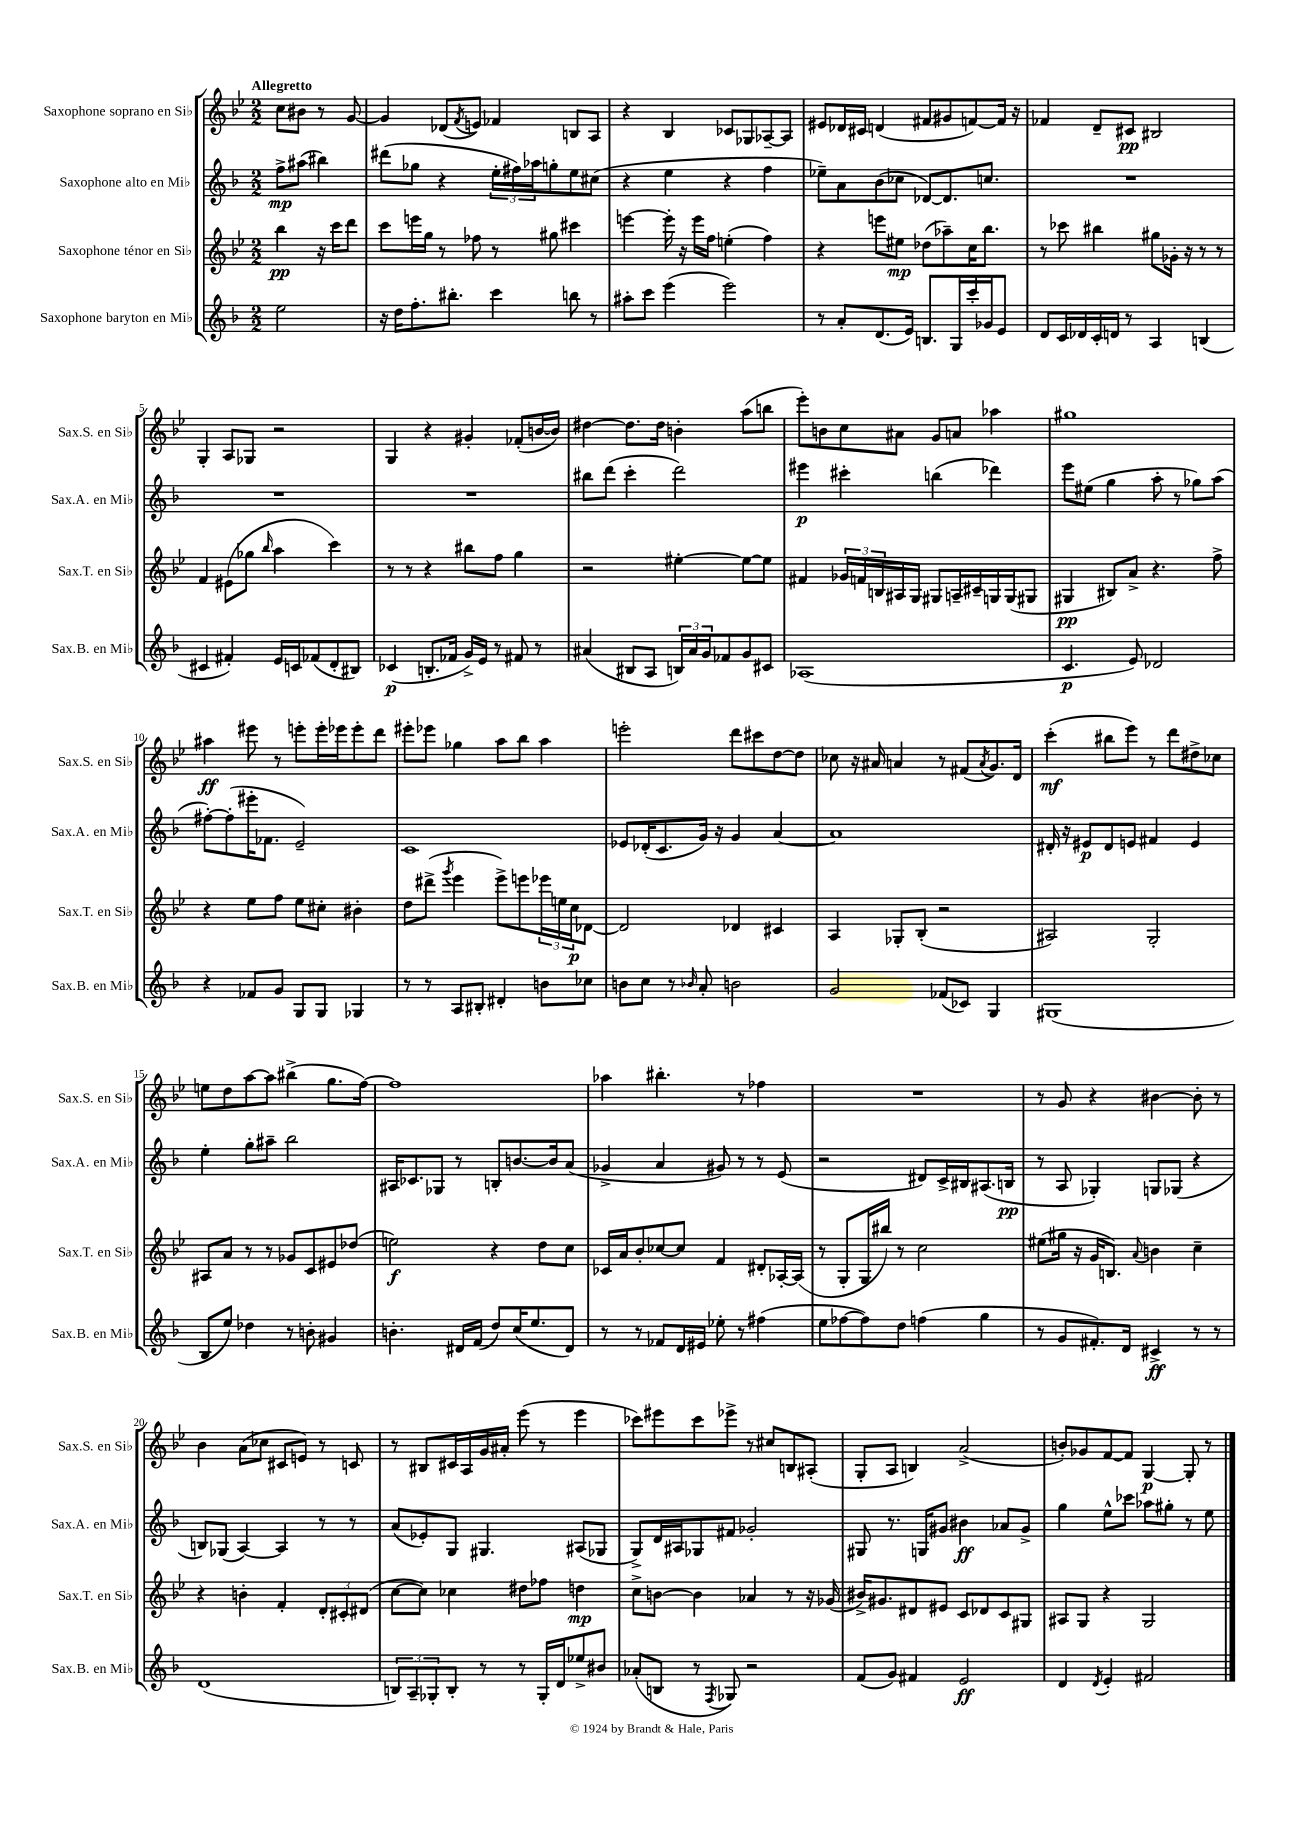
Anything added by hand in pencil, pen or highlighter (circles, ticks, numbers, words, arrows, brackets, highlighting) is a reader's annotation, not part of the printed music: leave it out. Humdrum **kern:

**kern	**dynam	**kern	**dynam	**kern	**dynam	**kern	**dynam
*part4	*part4	*part3	*part3	*part2	*part2	*part1	*part1
*staff4	*staff4	*staff3	*staff3	*staff2	*staff2	*staff1	*staff1
*I"Saxophone baryton en Mi♭	*	*I"Saxophone ténor en Si♭	*	*I"Saxophone alto en Mi♭	*	*I"Saxophone soprano en Si♭	*
*I'Sax.B. en Mi♭	*	*I'Sax.T. en Si♭	*	*I'Sax.A. en Mi♭	*	*I'Sax.S. en Si♭	*
*clefG2	*	*clefG2	*	*clefG2	*	*clefG2	*
*k[b-]	*	*k[b-e-]	*	*k[b-]	*	*k[b-e-]	*
*M2/2	*	*M2/2	*	*M2/2	*	*M2/2	*
=	=	=	=	=	=	=	=
!	!	!	!	!	!	!LO:TX:a:B:t=Allegretto	!
2ee\	.	4bb-\	pp	8ff^\L	mp	8cc\L	.
.	.	.	.	(8aa#X\J	.	8b#X\J	.
.	.	16r	.	4bb#X\)	.	8r	.
.	.	16ccc\KL	.	.	.	.	.
.	.	8ddd\J	.	.	.	[8g/	.
=1	=1	=1	=1	=1	=1	=1	=1
16r	.	8ccc\L	.	(8ddd#X\L	.	4g/]	.
16dd\KL	.	.	.	.	.	.	.
8.ff'\	.	16eeen\L	.	8gg-X\J	.	.	.
.	.	16gg\JJ	.	.	.	.	.
.	.	8r	.	4r	.	(8d-X/L	.
8.bb#X'\J	.	.	.	.	.	.	.
.	.	.	.	.	.	8qf/	.
.	.	8ff-X\	.	.	.	8en/J)	.
4ccc\	.	8r	.	24ee'\LL	.	4f-X/	.
.	.	.	.	24ff#X\)	.	.	.
.	.	.	.	24aa-X\J	.	.	.
.	.	8gg#X\	.	8ggn'\	.	.	.
8bbn\	.	4ccc#X\	.	8ee\	.	8Bn/L	.
8r	.	.	.	(8cc#X\J	.	8A/J	.
=2	=2	=2	=2	=2	=2	=2	=2
8aa#X'\L	.	[4eeen\	.	4r	.	4r	.
8ccc\J	.	.	.	.	.	.	.
(4eee\	.	16eee'\]	.	4ee\	.	4B-/	.
.	.	16r	.	.	.	.	.
.	.	16eee\LL	.	.	.	.	.
.	.	16ff\JJ	.	.	.	.	.
2eee\)	.	(4een'\	.	4r	.	8c-X/L	.
.	.	.	.	.	.	8G-X/	.
.	.	4ff\)	.	4ff\	.	[8A-X~/	.
.	.	.	.	.	.	8A-/J]	.
=3	=3	=3	=3	=3	=3	=3	=3
8r	.	4r	.	8ee-X~\L)	.	8e#X/L	.
8a'/L	.	.	.	8a\	.	16d-X/L	.
.	.	.	.	.	.	16c#X/JJ	.
(8.d/	.	8eeen\L	.	(8b-\	.	(4dn/	.
.	.	8ee#X\J	mp	8cc-X\J	.	.	.
16e/Jk)	.	.	.	.	.	.	.
8.Bn/L	.	(8dd-X\L	.	[8d-X/L)	.	8f#X/L	.
.	.	8aa-X~\)	.	8.d-/]	.	8g#X/	.
16G/L	.	.	.	.	.	.	.
16ccc'/	.	16cc\K	.	.	.	[8fn/)	.
16g-X/J	.	8.bb-\J	.	8.ccn/J	.	.	.
8e/J	.	.	.	.	.	16f/Jk]	.
.	.	.	.	.	.	16r	.
=4	=4	=4	=4	=4	=4	=4	=4
8d/L	.	8r	.	1r	.	4f-X/	.
16c/L	.	8ccc-X\	.	.	.	.	.
16d-X/	.	.	.	.	.	.	.
16c'/	.	4bb#X\	.	.	.	8d~/L	.
16dn/JJ	.	.	.	.	.	.	.
8r	.	.	.	.	.	8c#X/J	pp
4A/	.	8gg#X\L	.	.	.	2B#X/	.
.	.	16g-X'\Jk	.	.	.	.	.
.	.	16r	.	.	.	.	.
(4Bn/	.	8r	.	.	.	.	.
.	.	8r	.	.	.	.	.
!!LO:LB:g=z
=5	=5	=5	=5	=5	=5	=5	=5
4c#X/	.	4f/	.	1r	.	4G'/	.
4f#X'/)	.	(8e#X\L	.	.	.	8A/L	.
.	.	8gg-X\J	.	.	.	8G-X/J	.
.	.	16qqbb-/	.	.	.	.	.
16e/LL	.	4aa\	.	.	.	2r	.
16cn/J	.	.	.	.	.	.	.
(8f-X/	.	.	.	.	.	.	.
8d'/	.	4ccc\)	.	.	.	.	.
8B#X/J)	.	.	.	.	.	.	.
=6	=6	=6	=6	=6	=6	=6	=6
(4c-X/	p	8r	.	1r	.	4G/	.
.	.	8r	.	.	.	.	.
8.Bn'/L	.	4r	.	.	.	4r	.
16f-X/Jk	.	.	.	.	.	.	.
16g^/LL)	.	8bb#X\L	.	.	.	4g#X'/	.
16e/JJ	.	.	.	.	.	.	.
8r	.	8ff\J	.	.	.	.	.
8f#X/	.	4gg\	.	.	.	(8f-X'/L	.
8r	.	.	.	.	.	[16bn/L	.
.	.	.	.	.	.	16b/JJ])	.
=7	=7	=7	=7	=7	=7	=7	=7
(4a#X/	.	2r	.	8bb#X\L	.	[4dd#X\	.
.	.	.	.	(8ddd\J	.	.	.
8B#X/L	.	.	.	4ccc'\	.	8.dd#\L]	.
8A/J	.	.	.	.	.	.	.
.	.	.	.	.	.	16dd#\Jk	.
24Bn/LL)	.	[4ee#X'\	.	2ddd\)	.	4bn'\	.
24a#/	.	.	.	.	.	.	.
24g/J	.	.	.	.	.	.	.
8f-X/	.	.	.	.	.	.	.
8g/	.	8ee#\L_	.	.	.	(8aa\L	.
8c#X/J	.	8ee#\J]	.	.	.	8bbn\J	.
=8	=8	=8	=8	=8	=8	=8	=8
(1A-X	.	4f#X/	.	4eee#X\	p	8eee-'\L)	.
.	.	.	.	.	.	8bn\	.
.	.	24g-X/LL	.	4ccc#X'\	.	8cc\	.
.	.	24fn/	.	.	.	.	.
.	.	24Bn/	.	.	.	.	.
.	.	16A#X/	.	.	.	8a#X\J	.
.	.	16G/JJ	.	.	.	.	.
.	.	8G#X/L	.	(4bbn\	.	8g/L	.
.	.	16An~/L	.	.	.	8an/J	.
.	.	16c#X~/	.	.	.	.	.
.	.	16Gn/	.	4ddd-X\)	.	4aa-X\	.
.	.	(16G/J	.	.	.	.	.
.	.	8G#X/J	.	.	.	.	.
=9	=9	=9	=9	=9	=9	=9	=9
4.c/	p	4G#X/	pp	8eee\L	.	1gg#X	.
.	.	.	.	(8ee#X\J	.	.	.
.	.	8B#X/L)	.	4gg\	.	.	.
8e/)	.	8a^/J	.	.	.	.	.
2d-X/	.	4.r	.	8aa'\	.	.	.
.	.	.	.	8r	.	.	.
.	.	.	.	8gg-X\L)	.	.	.
.	.	8ff^\	.	(8aa\J	.	.	.
!!LO:LB:g=z
=10	=10	=10	=10	=10	=10	=10	=10
4r	.	4r	.	[8ff#X'\L)	.	4aa#X\	ff
.	.	.	.	(8ff#'\]	.	.	.
8f-X/L	.	8ee-\L	.	16eee#X'\K	.	8eee#X\	.
.	.	.	.	8.f-X\J	.	.	.
8g/J	.	8ff\J	.	.	.	8r	.
8G/L	.	8ee-\L	.	2e~/)	.	8eeen'\L	.
8G/J	.	8cc#X'\J	.	.	.	16eee'\L	.
.	.	.	.	.	.	16eee-X\J	.
4G-X/	.	4b#X'\	.	.	.	8eee-'\	.
.	.	.	.	.	.	8ddd\J	.
=11	=11	=11	=11	=11	=11	=11	=11
8r	.	8dd\L	.	1c	.	8eee#X'\L	.
8r	.	(8ddd#X^\J	.	.	.	8eee-X\J	.
.	.	8qggg/	.	.	.	.	.
8A/L	.	4eee-\	.	.	.	4gg-X\	.
8B#X'/J	.	.	.	.	.	.	.
4d#X'/	.	8eee-^\L)	.	.	.	8aa\L	.
.	.	8eeen\	.	.	.	8bb-\J	.
8bn\L	.	24eee-X\L	.	.	.	4aa\	.
.	.	24een\	.	.	.	.	.
.	.	24cc\J	p	.	.	.	.
8cc-X\J	.	[8d-X\J	.	.	.	.	.
=12	=12	=12	=12	=12	=12	=12	=12
8bn\L	.	2d-/]	.	8e-X/L	.	2eeen'\	.
8cc\J	.	.	.	(16d-X'/K	.	.	.
.	.	.	.	8.c/	.	.	.
8r	.	.	.	.	.	.	.
16qqb-X/	.	.	.	.	.	.	.
8a'/	.	.	.	16g/Jk)	.	.	.
.	.	.	.	16r	.	.	.
2bn\	.	4d-X/	.	4g/	.	8ddd\L	.
.	.	.	.	.	.	8ccc#X\	.
.	.	4c#X/	.	[4a/	.	[8dd\	.
.	.	.	.	.	.	8dd\J]	.
=13	=13	=13	=13	=13	=13	=13	=13
2g/	.	4A/	.	1a]	.	8cc-X\	.
.	.	.	.	.	.	16r	.
.	.	.	.	.	.	16a#X/	.
.	.	8G-X'/L	.	.	.	4an/	.
.	.	(8B-'/J	.	.	.	.	.
(8f-X/L	.	2r	.	.	.	8r	.
8c-X/J)	.	.	.	.	.	(8f#X/L	.
.	.	.	.	.	.	8qa/	.
4G/	.	.	.	.	.	8.g/)	.
.	.	.	.	.	.	16d/Jk	.
=14	=14	=14	=14	=14	=14	=14	=14
(1G#X	.	2A#X/)	.	16d#X'/	.	(4ccc'\	mf
.	.	.	.	16r	.	.	.
.	.	.	.	8e#X/L	p	.	.
.	.	.	.	8d#/	.	8bb#X\L	.
.	.	.	.	8en/J	.	8eee-\J)	.
.	.	2G'/	.	4f#X/	.	8r	.
.	.	.	.	.	.	8ddd\L	.
.	.	.	.	4e/	.	8dd#X^\	.
.	.	.	.	.	.	8cc-X\J	.
!!LO:LB:g=z
=15	=15	=15	=15	=15	=15	=15	=15
8B-/L	.	8A#X/L	.	4ee'\	.	8een\L	.
8ee/J)	.	8a/J	.	.	.	8dd\	.
4dd-X\	.	8r	.	8gg'\L	.	[8aa\	.
.	.	8r	.	8aa#X~\J	.	8aa\J]	.
8r	.	8g-X/L	.	2bb-\	.	(4bb#X^\	.
8bn'\	.	8c/	.	.	.	.	.
4g#X/	.	8e#X/	.	.	.	8.gg\L	.
.	.	(8dd-X/J	.	.	.	.	.
.	.	.	.	.	.	[16ff\Jk)	.
=16	=16	=16	=16	=16	=16	=16	=16
4.bn'\	.	2een\)	f	16A#X/KL	.	1ff]	.
.	.	.	.	8.c-X/	.	.	.
.	.	.	.	8G-X/J	.	.	.
16d#X/LL	.	.	.	8r	.	.	.
(16f/JJ	.	.	.	.	.	.	.
8dd/L)	.	4r	.	8Bn'/L	.	.	.
(16cc/K	.	.	.	[8.bn/	.	.	.
8.ee/	.	.	.	.	.	.	.
.	.	8dd\L	.	.	.	.	.
.	.	.	.	16b/k]	.	.	.
8d#/J)	.	8cc\J	.	(8a/J	.	.	.
=17	=17	=17	=17	=17	=17	=17	=17
8r	.	16c-X/LL	.	4g-X^/	.	4aa-X\	.
.	.	16a/J	.	.	.	.	.
8r	.	8b-'/	.	.	.	.	.
8f-X/L	.	[8cc-X/	.	4a/	.	4.bb#X'\	.
16d/L	.	8cc-/J]	.	.	.	.	.
16e#X/JJ	.	.	.	.	.	.	.
8ee-X'\	.	4f/	.	8g#X/)	.	.	.
8r	.	.	.	8r	.	8r	.
(4ff#X\	.	8d#X'/L	.	8r	.	4ff-X\	.
.	.	[16A-X'/L	.	(8e/	.	.	.
.	.	(16A-/JJ]	.	.	.	.	.
=18	=18	=18	=18	=18	=18	=18	=18
8ee\L	.	8r	.	2r	.	1r	.
[8ff-X\	.	8G'/L	.	.	.	.	.
8ff-\])	.	16G/L	.	.	.	.	.
.	.	16bb#X/JJ)	.	.	.	.	.
8dd\J	.	8r	.	.	.	.	.
(4ffn\	.	2cc\	.	8d#X/L)	.	.	.
.	.	.	.	16c^/L	.	.	.
.	.	.	.	16B#X/J	.	.	.
4gg\	.	.	.	(8.A#X/	.	.	.
.	.	.	.	16Bn/Jk	pp	.	.
=19	=19	=19	=19	=19	=19	=19	=19
8r	.	(8ee#X\L	.	8r	.	8r	.
8g/L	.	16gg#X\Jk	.	8A/	.	8g/	.
.	.	16r	.	.	.	.	.
8.f#X'/)	.	16g/KL	.	4G-X'/)	.	4r	.
.	.	8.Bn/J)	.	.	.	.	.
16d/Jk	.	.	.	.	.	.	.
.	.	8qqa/	.	.	.	.	.
4c#X^/	ff	4bn\	.	8Gn/L	.	[4b#X\	.
.	.	.	.	(8G-X/J	.	.	.
8r	.	4cc~\	.	4r	.	8b#'\]	.
8r	.	.	.	.	.	8r	.
!!LO:LB:g=z
=20	=20	=20	=20	=20	=20	=20	=20
(1d	.	4r	.	8Bn/L)	.	4b-\	.
.	.	.	.	(8G-X/J	.	.	.
.	.	4bn'\	.	[4A/)	.	(8a\L	.
.	.	.	.	.	.	8cc-X\J	.
.	.	4f'/	.	4A/]	.	8c#X/L	.
.	.	.	.	.	.	8en/J)	.
.	.	12d'/L	.	8r	.	8r	.
.	.	12c#X'/	.	.	.	.	.
.	.	.	.	8r	.	8cn/	.
.	.	(12d#X/J	.	.	.	.	.
=21	=21	=21	=21	=21	=21	=21	=21
12Bn/L)	.	[8cc\L	.	(8a/L	.	8r	.
12A~/	.	.	.	.	.	.	.
.	.	8cc\J])	.	8e-X'/)	.	8B#X/L	.
12G-X'/	.	.	.	.	.	.	.
8B'/J	.	4cc-X\	.	8G/J	.	16c#X/L	.
.	.	.	.	.	.	16A/	.
8r	.	.	.	4.G#X/	.	16g/	.
.	.	.	.	.	.	16a#X'/JJ	.
8r	.	8dd#X\L	.	.	.	(8eee-\	.
16G-'/LL	.	8ff-X\J	.	.	.	8r	.
16d/J	.	.	.	.	.	.	.
8ee-X^/	.	4ddn\	mp	(8A#X/L	.	4eee-\	.
8b#X/J	.	.	.	8G-X/J	.	.	.
=22	=22	=22	=22	=22	=22	=22	=22
(8a-X'/L	.	8cc^\L	.	8G^/L)	.	8ccc-X\L)	.
8Bn/J	.	[8bn\J	.	16d/L	.	8eee#X\	.
.	.	.	.	16A#X/J	.	.	.
8r	.	4b\]	.	8G-X/	.	8ccc-\	.
8qF/	.	.	.	.	.	.	.
8G-X/)	.	.	.	8f#X/J	.	8eee-X^\J	.
2r	.	4a-X/	.	2g-X'/	.	8r	.
.	.	.	.	.	.	8cc#X/L	.
.	.	8r	.	.	.	8Bn/	.
.	.	16r	.	.	.	(8A#X'/J	.
.	.	(16g-X/	.	.	.	.	.
=23	=23	=23	=23	=23	=23	=23	=23
(8f/L	.	16b#X^/KL)	.	8G#X/	.	8G'/L	.
.	.	8.g#X/	.	.	.	.	.
8g/J)	.	.	.	8.r	.	8A/J	.
4f#X/	.	8d#X/	.	.	.	4Bn/)	.
.	.	.	.	16Gn/KL	.	.	.
.	.	8e#X/J	.	8g#X/J	.	.	.
2e/	ff	8c/L	.	4b#X\	ff	(2a^/	.
.	.	8d-X/	.	.	.	.	.
.	.	8c/	.	8a-X/L	.	.	.
.	.	8G#X/J	.	8g#^/J	.	.	.
=24	=24	=24	=24	=24	=24	=24	=24
4d/	.	8A#X/L	.	4gg\	.	8bn'/L)	.
.	.	8G/J	.	.	.	8g-X/	.
8qd/	.	.	.	.	.	.	.
4e'/	.	4r	.	8ee^^\L	.	[8f/	.
.	.	.	.	8ccc-X\J	.	8f/J]	.
2f#X/	.	2G/	.	8aa-X\L	.	[4G/	p
.	.	.	.	8gg#X'\J	.	.	.
.	.	.	.	8r	.	8G'/]	.
.	.	.	.	8ee\	.	8r	.
==	==	==	==	==	==	==	==
*-	*-	*-	*-	*-	*-	*-	*-
